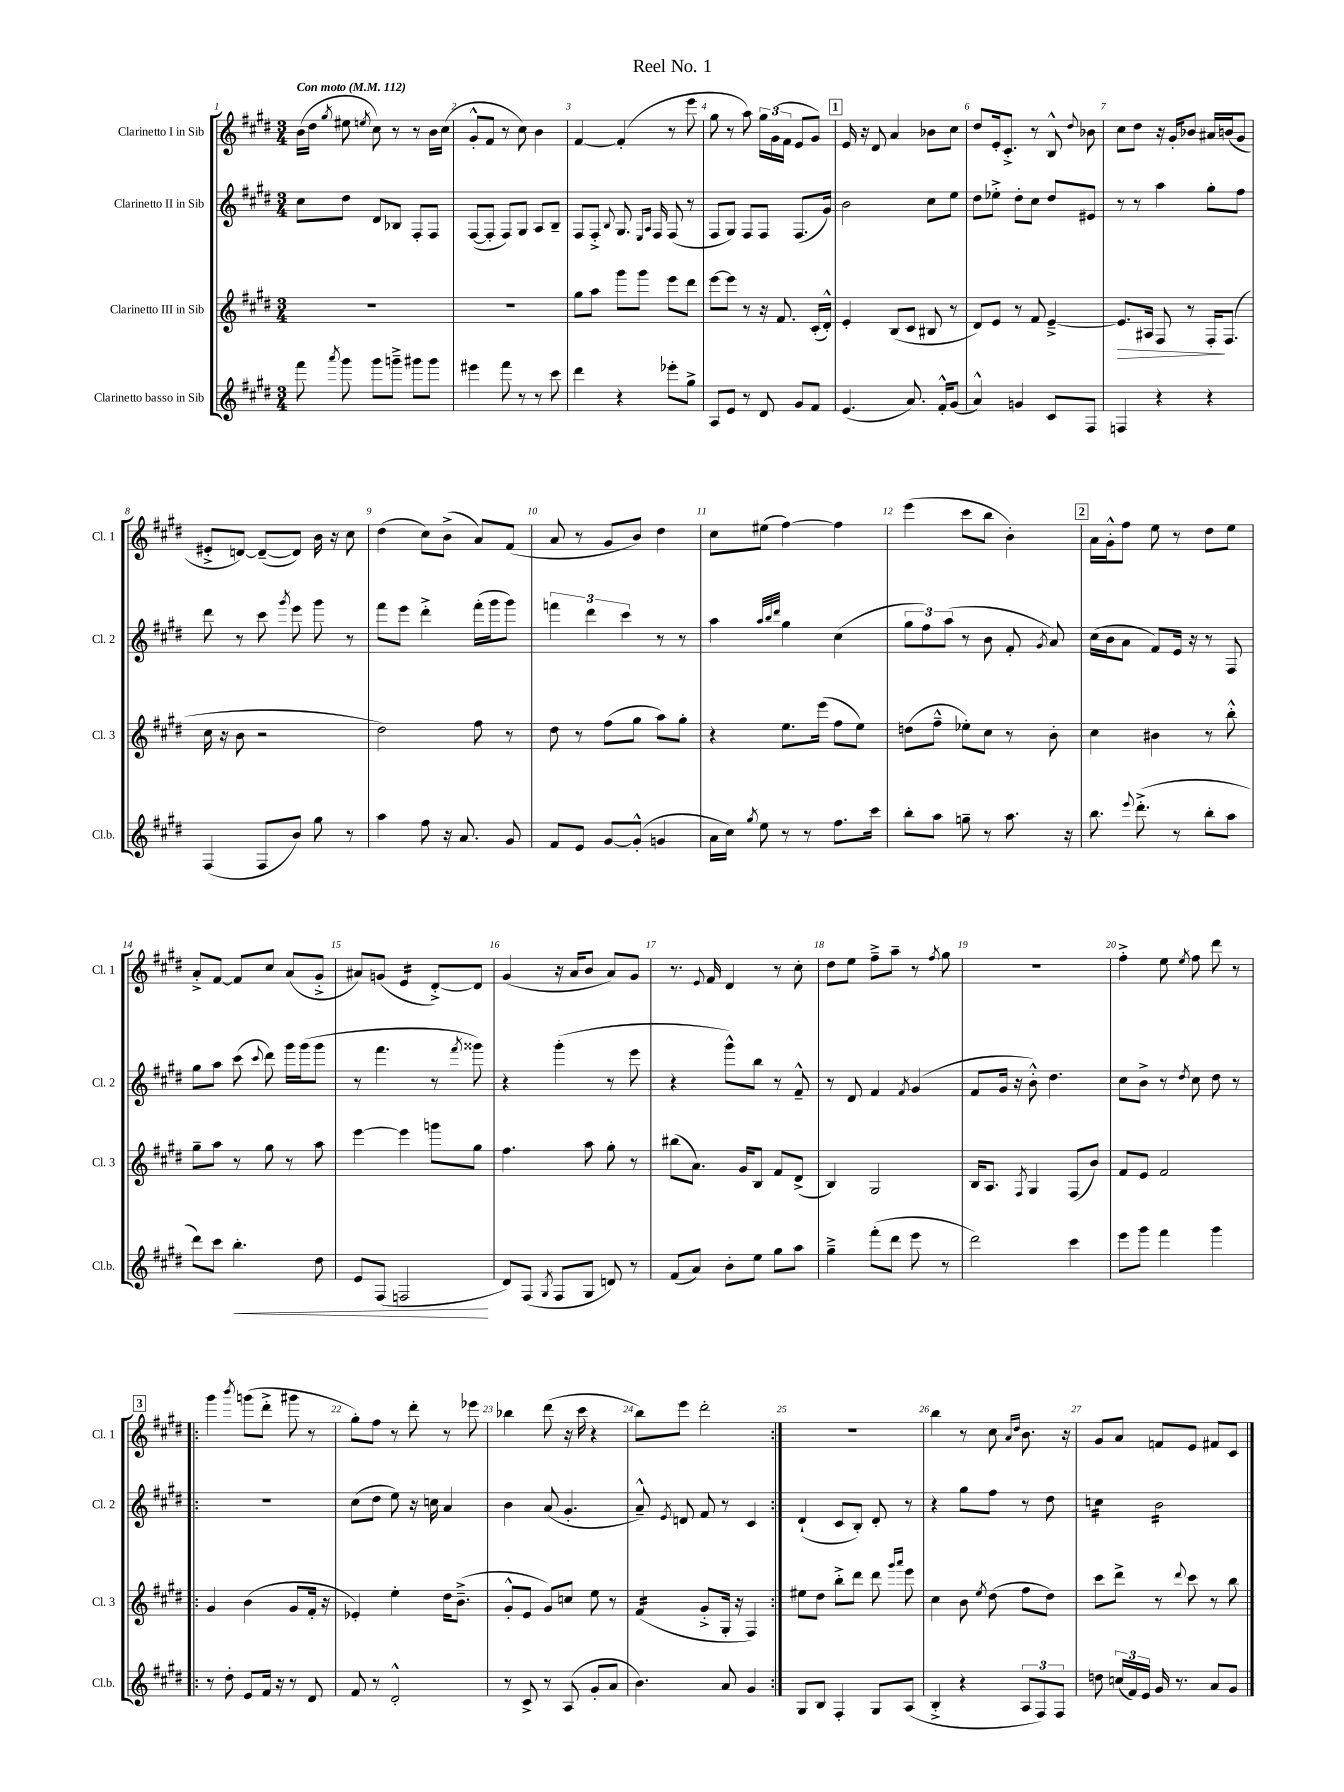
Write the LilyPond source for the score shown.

\header { title = "Reel No. 1" }
<<
\new StaffGroup <<
\new Staff = "s0" \with { instrumentName = "Clarinetto I in Sib" shortInstrumentName = "Cl. 1" } {
    \clef treble \key e \major \numericTimeSignature \time 3/4 \tempo "Con moto" 4 = 112
    \autoBeamOff b'16[( dis''16] \acciaccatura { gis''8 } eis''8 \acciaccatura { e''8 } cis''8) r8 r8 b'16[ cis''16]( |
    gis'8[-.-^ fis'8] r8 cis''8) b'4 |
    fis'4~ fis'4-.( r8 e'''8 |
    gis''8 r8 a''8) \tuplet 3/2 { gis''16[ gis'16( fis'16] } e'8[ gis'8]) |
    \mark \markup { \box "1" } e'16 r16 dis'8 a'4 bes'8[ cis''8] |
    dis''8[ e'16-. cis'8.]-.-> r8 b8-^ \appoggiatura { dis''8 } bes'8 |
    cis''8[ dis''8] r16 gis'16[-. bes'8] ais'16[ b'16( gis'8] |
    eis'8[-.-> d'8]~) d'8[~--( d'8]) b'16 r16 cis''8 |
    dis''4( cis''8[) b'8]->( a'8[) fis'8]( |
    a'8 r8 gis'8[ b'8]) dis''4 |
    cis''8[ eis''8]( fis''4~) fis''4 |
    e'''4( cis'''8[ b''8] b'4-.) |
    \mark \markup { \box "2" } a'16[ gis'16-.-^ fis''8] e''8 r8 dis''8[ e''8] |
    a'8[-.-> fis'8]~ fis'8[ cis''8] a'8[( gis'8]-.-> |
    ais'8[) g'8]( e'4:16 dis'8[~-.->) dis'8] |
    gis'4( r16 a'16[ b'8] a'8[) gis'8] |
    r8. \appoggiatura { e'8 } fis'16 dis'4 r8 cis''8-. |
    dis''8[ e''8] fis''8[---> a''8]-- r8 \acciaccatura { fis''8 } gis''8 |
    R2. |
    fis''4-.-> e''8 \acciaccatura { e''8 } fis''8 dis'''8 r8 |
    \repeat volta 2 { \mark \markup { \box "3" } gis'''4 \acciaccatura { b'''8 } g'''8[( dis'''8]-.-> gis'''8 r8 |
    gis''8[-.) fis''8] r8 dis'''8-. r8 ees'''8 |
    bes''4 dis'''8( r16 cis'''16 r4 |
    b''8[) e'''8] dis'''2-. | }
    R2. |
    b''4 r8 cis''8 \grace { a'16[ dis''16] } b'8. r16 |
    gis'8[ a'8] f'8[ e'8] fis'8[ cis'8] \bar "|." |
}
\new Staff = "s1" \with { instrumentName = "Clarinetto II in Sib" shortInstrumentName = "Cl. 2" } {
    \clef treble \key e \major \numericTimeSignature \time 3/4
    \autoBeamOff cis''8[ dis''8] dis'8[ bes8] fis8[-. fis8] |
    fis8[~( fis8]-. fis8[) gis8] a8[ b8]-- |
    fis8[ fis8]-.-> \appoggiatura { b8 } gis8. \grace { e16[ a16] } fis16 fis8( r8 |
    fis8[ gis8]) fis8[ fis8] fis8.[( gis'16]) |
    \mark \markup { \box "1" } b'2 cis''8[ e''8] |
    dis''8[ ees''8]-.-> dis''8[-. cis''8] dis''8[ eis'8] |
    r8 r8 a''4 gis''8[-. fis''8] |
    dis'''8 r8 cis'''8 \acciaccatura { gis'''8 } e'''8 gis'''8 r8 |
    fis'''8[ e'''8] dis'''4-.-> fis'''16[-.( gis'''16 gis'''8]) |
    \tuplet 3/2 { f'''4 dis'''4 cis'''4 } r8 r8 |
    a''4 \grace { a''32[ b''32 dis'''32] } gis''4 cis''4( |
    \tuplet 3/2 { gis''8[ fis''8) a''8]( } r8 b'8 fis'8-. \acciaccatura { gis'8 } a'8) |
    \mark \markup { \box "2" } cis''16[( b'16 a'8] fis'8[) e'16] r16 r8 fis8 |
    gis''8[ a''8] cis'''8( \appoggiatura { cis'''8 } dis'''8) gis'''16[ gis'''16( gis'''8] |
    r8 fis'''4. r8 \acciaccatura { fis'''8 } gisis'''8) |
    r4 gis'''4-.( r8 e'''8 |
    r4 gis'''8[-^) b''8] r8 fis'8---^ |
    r8 dis'8 fis'4 \acciaccatura { fis'8 } gis'4( |
    fis'8[ gis'16] r16 b'8-.-^) dis''4. |
    cis''8[ b'8]-> r8 \acciaccatura { dis''8 } cis''8 dis''8 r8 |
    \repeat volta 2 { \mark \markup { \box "3" } R2. |
    cis''8[( dis''8] e''8) r16 c''16 a'4 |
    b'4 a'8( gis'4.-. |
    a'8---^) \acciaccatura { e'8 } d'8 fis'8 r8 cis'4 | }
    dis'4-!( cis'8[ b8]-.) dis'8-. r8 |
    r4 gis''8[ fis''8] r8 dis''8 |
    c''4:16 b'2:16 \bar "|." |
}
\new Staff = "s2" \with { instrumentName = "Clarinetto III in Sib" shortInstrumentName = "Cl. 3" } {
    \clef treble \key e \major \numericTimeSignature \time 3/4
    \autoBeamOff R2. |
    R2. |
    gis''8[ a''8] gis'''8[ gis'''8] e'''8[ dis'''8] |
    e'''8[~ e'''8] r8 r16 fis'8. cis'16[-.( dis'16]-.-^) |
    \mark \markup { \box "1" } e'4-. b8[( cis'8] bis8 r8 |
    dis'8[) e'8] r8 fis'8 e'4~---> |
    e'8.[\> ais16] fis8 r8 fis16[-.\! fis8.]( |
    cis''16 r16 b'8 r2 |
    dis''2) fis''8 r8 |
    dis''8 r8 fis''8[( gis''8] a''8[) gis''8]-. |
    r4 e''8.[ e'''16]( fis''8[ e''8]) |
    d''8[( fis''8]---^ ees''8[-.) cis''8] r8 b'8-. |
    \mark \markup { \box "2" } cis''4 bis'4 r8 b''8-.-^ |
    gis''8[-- a''8] r8 gis''8 r8 a''8 |
    e'''4~ e'''4 g'''8[ gis''8] |
    fis''4. a''8 gis''8-. r8 |
    bis''8[( a'8.]) gis'16[ b8] fis'8[ dis'8]->( |
    b4) gis2 |
    b16[ a8.] \acciaccatura { fis8 } gis4 fis8[( b'8]) |
    fis'8[ e'8] fis'2 |
    \repeat volta 2 { \mark \markup { \box "3" } gis'4 b'4( gis'8[ fis'16]-. r16 |
    ees'4-.) e''4-. dis''16[ b'8.]--->( |
    gis'8[-.-^ e'8] gis'8[) c''8] e''8 r8 |
    fis'4:16( gis'8[-.-> gis16]-. r16 fis4) | }
    eis''8[ dis''8] b''8[-.-> dis'''8] dis'''8 \grace { gis'''16[ a'''16] } e'''8 |
    cis''4 b'8 \acciaccatura { e''8 } dis''8( fis''8[ dis''8]) |
    cis'''8[ dis'''8]-> r8 \appoggiatura { dis'''8 } cis'''8 r8 b''8 \bar "|." |
}
\new Staff = "s3" \with { instrumentName = "Clarinetto basso in Sib" shortInstrumentName = "Cl.b." } {
    \clef treble \key e \major \numericTimeSignature \time 3/4
    \autoBeamOff fis'''8 \acciaccatura { a'''8 } gis'''8 gis'''8[ g'''8]---> gis'''8[ gis'''8] |
    eis'''4 fis'''8 r8 r8 cis'''8 |
    dis'''4 r4 ees'''8[-. gis''8]-> |
    a8[ e'8] r8 dis'8 gis'8[ fis'8] |
    \mark \markup { \box "1" } e'4.( a'8.) fis'16[-.-^ gis'8]( |
    a'4-^) g'4 cis'8[ fis8] |
    f4 r4 r4 |
    fis4( fis8[ b'8]) gis''8 r8 |
    a''4 fis''8 r16 a'8. gis'8 |
    fis'8[ e'8] gis'8[~ gis'8]-.-^( g'4 |
    a'16[ cis''16]) \acciaccatura { gis''8 } e''8 r8 r8 fis''8.[ cis'''16] |
    b''8[-. a''8] g''8-- r8 a''8. r16 |
    \mark \markup { \box "2" } b''8. \appoggiatura { e'''8 } dis'''8.-.->( r8 b''8[-. a''8] |
    dis'''8[) cis'''8] b''4.-.\< dis''8 |
    e'8[ fis8]( f2\! |
    dis'8[) fis8]( \acciaccatura { gis8 } fis8[ gis8] d'8) r8 |
    fis'8[( a'8]) b'8[-. e''8] gis''8[ a''8] |
    gis''4---> fis'''8[-.( dis'''8] e'''8 r8 |
    dis'''2) cis'''4 |
    e'''8[ gis'''8] fis'''4 gis'''4 |
    \repeat volta 2 { \mark \markup { \box "3" } r8 dis''8-. e'8[ fis'16] r16 r8 dis'8 |
    fis'8 r8 dis'2-.-^ |
    r8 cis'8-> r8 a8( gis'8[-. a'8] |
    b'4.) a'8 gis'4 | }
    gis8[ b8] fis4-. gis8[ a8]( |
    b4-.-> r4 \tuplet 3/2 { a8[ fis8) fis8] } |
    d''8 \tuplet 3/2 { c''16[( fis'16) e'16] } gis'16 r8. a'8[ gis'8] \bar "|." |
}
>>
>>
\layout { \context { \Score \override BarNumber.break-visibility = ##(#f #t #t) barNumberVisibility = #all-bar-numbers-visible } }
